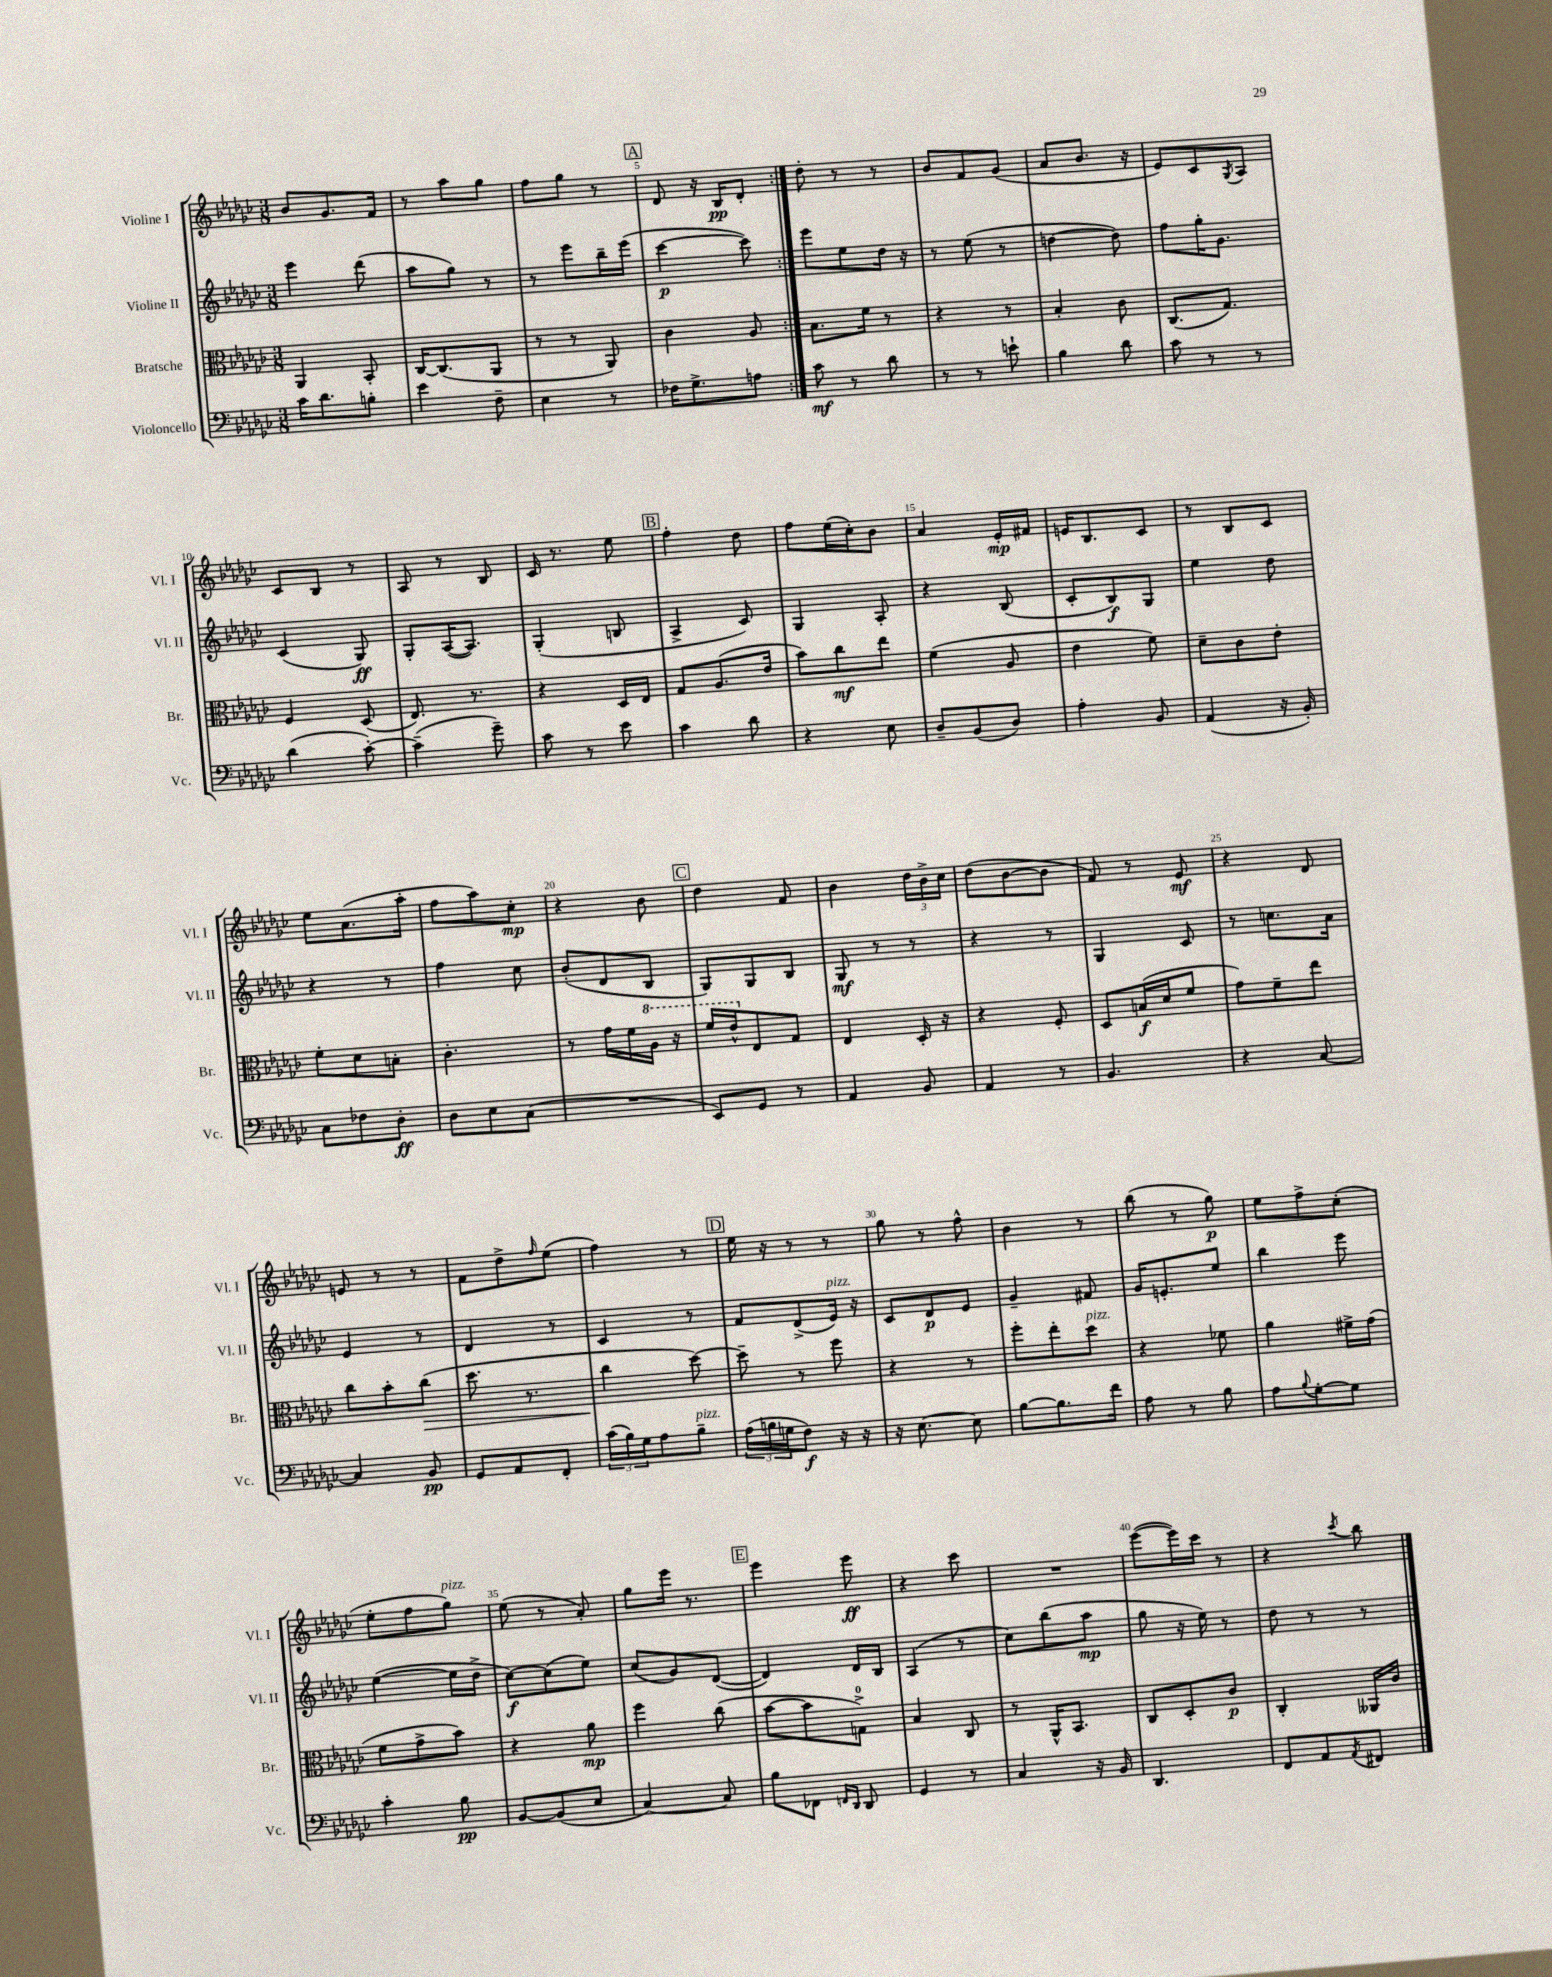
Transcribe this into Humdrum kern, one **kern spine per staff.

**kern	**kern	**kern	**kern
*staff4	*staff3	*staff2	*staff1
*clefF4	*clefC3	*clefG2	*clefG2
*k[b-e-a-d-g-c-]	*k[b-e-a-d-g-c-]	*k[b-e-a-d-g-c-]	*k[b-e-a-d-g-c-]
*M3/8	*M3/8	*M3/8	*M3/8
16c-\LK	4AA-/	4eee-\	8b-/L
8.d-\	.	.	.
.	.	.	8.g-/
8B'\J	8BB-'/	(8ddd-\	.
.	.	.	16f/Jk
=	=	=	=
4e-\	[16C-/LK	8aa-\L	8r
.	(8.C-/]	.	.
.	.	8gg-\J)	8aa-\L
8F~\	8AA-/J	8r	8gg-\J
=	=	=	=
4E-\	8r	8r	8ff\L
.	8r	8eee-\L	8gg-\J
8r	8AA-/)	16bb-~\L	8r
.	.	(16eee-\JJ	.
=	=	=	=
16F-\LK	4c-\	[4ccc-\	8d-/
8.G-^\	.	.	.
.	.	.	16r
.	.	.	16B-/LK
8A\J	8A-/	8ccc-\])	8d-'/J
=:|!	=:|!	=:|!	=:|!
8c-\	8.B-\L	8eee-\L	8dd-'\
8r	.	8ee-\	8r
.	16f\Jk	.	.
8d-\	8r	16dd-\Jk	8r
.	.	16r	.
=	=	=	=
8r	4r	8r	8b-/L
8r	.	(8ee-\	8f/
8e`\	8r	8r	(8g-/J
=	=	=	=
4B-\	4B-'/	[4dd\	8a-/L
.	.	.	8.b-/J
8d-\	8c-\	8dd\])	.
.	.	.	16r
=	=	=	=
8c-\	(8.C-/L	8ff\L	8e-/L)
8r	.	16gg-'\K	8c-/
.	8.G-/J)	8.g-\J	.
.	.	.	8qG-/
8r	.	.	8A-/J
=	=	=	=
(4d-\	4F/	(4c-/	8c-/L
.	.	.	8B-/J
[8c-'\)	(8D-/	8G-/)	8r
=	=	=	=
(4c-~\]	8.E-/)	8G-'/L	8A-/
.	.	([16A-/K	8r
.	8.r	8.A-/]J)	.
8g-~\)	.	.	8B-/
=	=	=	=
8c-\	4r	(4G-'/	16c-/
.	.	.	8.r
8r	.	.	.
8e-\	16D-/LL	8B/	8ee-\
.	16E-/JJ	.	.
=	=	=	=
4c-\	8G-/L	4A-^/	4ff'\
.	(8.A-/	.	.
8d-\	.	8c-/)	8dd-\
.	16e-/Jk	.	.
=	=	=	=
4r	8b-\L)	4G-/	8ff\L
.	8cc-\	.	(16ee-\L
.	.	.	16cc-'\J)
8E-\	8ee-\J	8A-'/	8b-\J
=	=	=	=
8D-~/L	(4f\	4r	4a-/
(8BB-/	.	.	.
8D-/J)	8A-/	(8B-/	16e-'/LL
.	.	.	16f#/JJ
=	=	=	=
4A-'\	4e-\	8c-'/L	16e/LK
.	.	.	8.B-/
.	.	8B-/)	.
8BB-/	8f\)	8G-/J	8c-/J
=	=	=	=
(4AA-/	8d-~\L	4ee-\	8r
.	8c-\	.	8B-/L
16r	8e-'\J	8dd-\	8c-/J
16BB-'/)	.	.	.
=	=	=	=
8C-\L	8f'\L	4r	8ee-\L
8F-\	8d-\	.	(8.a-\
8D-'\J	8B'\J	8r	.
.	.	.	16aa-'\Jk
=	=	=	=
8D-\L	4.c-'\	4ff\	8ff\L
8E-\	.	.	8aa-\)
(8C-\J	.	8cc-\	8cc-'\J
=	=	=	=
4.r	8r	(8b-'/L	4r
.	16g-\LL	8d-/	.
.	16f\	.	.
.	16a-\JJ	8B-/J	8b-\
.	16r	.	.
=	=	=	=
8EE-/L)	16ff/LL	8G-/L)	4dd-\
.	16ee-^^/J	.	.
8GG-/J	8E-/	8G-/	.
8r	8G-/J	8B-/J	8f/
=	=	=	=
4AA-/	4E-/	8G-/	4b-\
.	.	8r	.
8BB-/	16D-'/	8r	24dd-\LL
.	.	.	24b-^\
.	16r	.	.
.	.	.	24cc-\JJ
=	=	=	=
4AA-/	4r	4r	(8dd-\L
.	.	.	[8b-\
8r	8F'/	8r	8b-\]J
=	=	=	=
4.BB-/	8D-/L	4G-/	8f/)
.	(16B/L	.	8r
.	16d-/J	.	.
.	8f/J	8c-/	8e-/
=	=	=	=
4r	8g-\L)	8r	4r
.	8f~\	8.cc\L	.
[8C-/	8ee-\J	.	8d-/
.	.	16a-\Jk	.
=	=	=	=
4C-/]	8cc-\L	4e-/	8e/
.	8b-'\	.	8r
8BB-/	(8cc-\J	8r	8r
=	=	=	=
8GG-/L	8.dd-\	4d-/	8f\L
8AA-/	.	.	8dd-^\
.	8.r	.	.
.	.	.	16qqff/
8FF'/J	.	8r	(8ee-\J
=	=	=	=
(24c-\LL	4cc-\	4c-/	4ff\)
24B-\)	.	.	.
24G-\J	.	.	.
8A-\	.	.	.
8B-~\J	[8dd-\)	8r	8r
=	=	=	=
(24A-\LL	8dd-~\]	8f/L	16ee-\
24B\	.	.	.
.	.	.	16r
24G\J	.	.	.
8F\J)	8r	(8d-^/	8r
16r	8ff\	16e-/Jk)	8r
16r	.	16r	.
=	=	=	=
16r	4r	8c-/L	8gg-\
[8.E-\	.	.	.
.	.	8d-/	8r
8E-\]	8r	8e-/J	8ff^^\
=	=	=	=
[8B-\L	8ff'\L	4g-~/	4b-\
8.B-\]	8ee-'\	.	.
.	8dd-\J	8f#/	8r
16f\Jk	.	.	.
=	=	=	=
8A-\	4r	16g-/LK	(8bb-\
.	.	8.e'/	.
8r	.	.	8r
8B-\	8f-\	8ee-/J	8gg-\)
=	=	=	=
8A-\L	4a-\	4bb-\	8ee-\L
8qqB-/	.	.	.
[8G-'\	.	.	8ff^\
8G-\]J	16f#^\LL	8eee-\	(8cc-'\J
.	(16g-\JJ	.	.
=	=	=	=
4c-'\	8f\L	([4ee-\	8ee-'\L
.	8g-^\	.	8ff\
8B-\	8b-\J)	16ee-\]LL	8gg-\J)
.	.	16dd-^\JJ	.
=	=	=	=
[8BB-/L	4r	[8cc-\L)	(8ee-\
(8BB-/]	.	(8cc-\]	8r
8E-/J	8a-\	8ee-\J)	8a-'/)
=	=	=	=
[4C-/)	4ff\	(8cc-/L	8gg-\L
.	.	8g-/)	16eee-\Jk
.	.	.	8.r
8C-/]	(8cc-\	([8d-/J	.
=	=	=	=
8B-\L	[8b-\L	4d-/])	4eee-\
8FF-\J	8b-\]	.	.
16qqFF/LL	.	.	.
16qqDD-/JJ	.	.	.
8DD-/	8G^\J)	16d-/LL	8eee-\
.	.	16B-/JJ	.
=	=	=	=
4GG-/	4B-/	(4A-/	4r
8r	8C-/	8r	8ccc-\
=	=	=	=
4C-/	8r	8cc-\L)	4.r
.	16AA-^^/LK	(8bb-\	.
.	8.BB-/J	.	.
16r	.	8aa-\J	.
16BB-/	.	.	.
=	=	=	=
4.DD-/	8C-/L	8gg-\	([8eee-\L
.	8D-'/	16r	16eee-\]L)
.	.	16ee-\)	16ccc-\JJ
.	8c-/J	8r	8r
=	=	=	=
8FF/L	4C-'/	8dd-\	4r
8AA-/	.	8r	.
8qAA-/	.	.	8qccc-/
8FF#/J	16AA--/LL	8r	8bb-\
.	16c-/JJ	.	.
==	==	==	==
*-	*-	*-	*-
